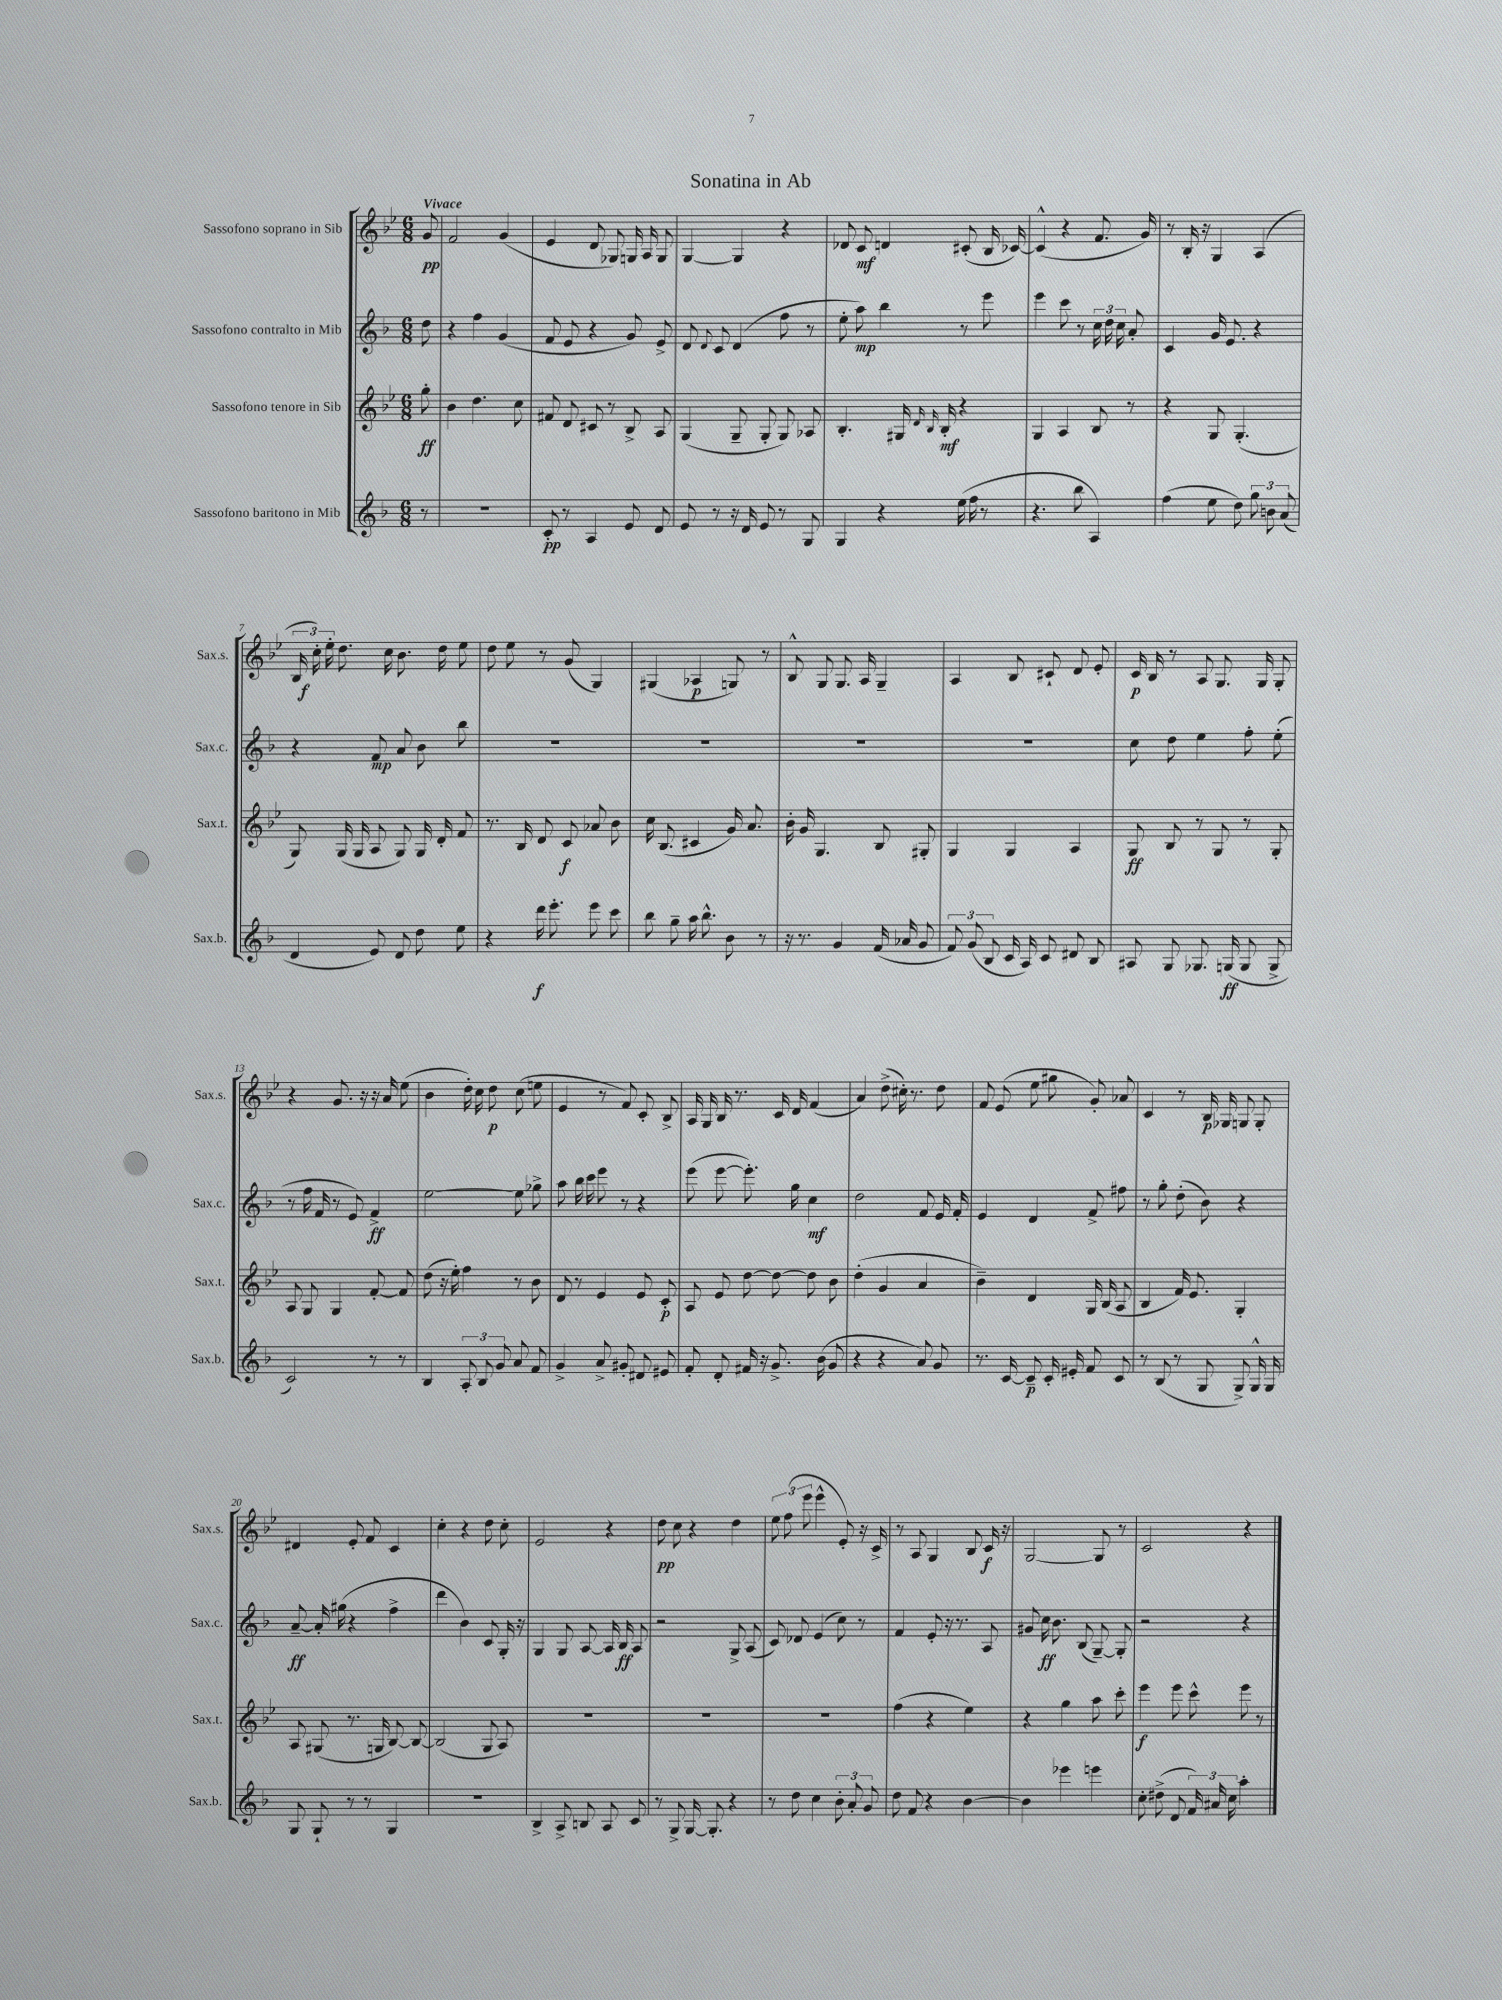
\header { title = "Sonatina in Ab" }
<<
\new StaffGroup <<
\new Staff = "s0" \with { instrumentName = "Sassofono soprano in Sib" shortInstrumentName = "Sax.s." } {
    \clef treble \key bes \major \numericTimeSignature \time 6/8 \partial 8 \tempo "Vivace"
    \autoBeamOff g'8\pp |
    f'2 g'4( |
    ees'4 d'8 ges8) g16 a16 g8 |
    g4~ g4 r4 |
    des'8 c'8\mf d'4 cis'8-.( bes16 ces'16~) |
    ces'4-^( r4 f'8. g'16) |
    r8 bes16-. r16 g4 a4( |
    \tuplet 3/2 { bes16 c''16-.\f) ees''16-. } d''8. c''16 bes'8. d''16 ees''8 |
    d''8 ees''8 r8 g'8( g4) |
    gis4( aes4\p g8) r8 |
    bes8-^ g8 g8. a16 g4-- |
    a4 bes8 cis'8-! d'8 ees'8-. |
    c'16\p bes16 r8 a8 g8. g16 g8-. |
    r4 g'8. r16 r16 a'16 ees''8( |
    bes'4 d''16-.) c''16 d''8\p c''8( e''8 |
    ees'4 r8 f'8) c'8-. bes8-> |
    a16 g16 bes16 r8. c'16 d'16 f'4( |
    a'4) d''8->( cis''16-.) r8. d''8 |
    f'8 ees'8( ees''8 gis''8 g'8-.) aes'8 |
    c'4 r8 bes16\p ges16 g8 g8-. |
    dis'4 ees'8-. f'8 c'4 |
    c''4-. r4 d''8 c''8-. |
    ees'2 r4 |
    d''8\pp c''8 r4 d''4 |
    \tuplet 3/2 { ees''8 f''8( ees'''8 } ees'''4-^ ees'8-.) r16 c'16-> |
    r8 a8 g4 bes8 c'16\f r16 |
    g2~ g8 r8 |
    c'2 r4 \bar "|." |
}
\new Staff = "s1" \with { instrumentName = "Sassofono contralto in Mib" shortInstrumentName = "Sax.c." } {
    \clef treble \key f \major \numericTimeSignature \time 6/8 \partial 8
    \autoBeamOff d''8 |
    r4 f''4 g'4( |
    f'8 e'8 r4 g'8) e'8-> |
    d'8 \appoggiatura { d'8 } c'8 d'4( f''8 r8 |
    e''8-. a''8\mp) bes''4 r8 e'''8 |
    e'''4 c'''8 r8 \tuplet 3/2 { c''16 d''16 c''16 } a'8-. |
    c'4 g'16 e'8. r4 |
    r4 f'8\mp a'8 bes'8 bes''8 |
    R2. |
    R2. |
    R2. |
    R2. |
    c''8 d''8 e''4 f''8-. e''8-.( |
    r8 f''16 f'16 r8 e'8) f'4->\ff |
    e''2~ e''8 ges''8-> |
    a''8 bes''16 c'''16 e'''8 r8 r4 |
    e'''8( e'''8~ e'''8.-.) g''16 c''4\mf |
    d''2 f'8 e'16 f'16-. |
    e'4 d'4 f'8-> fis''8 |
    r8 g''8-. d''8-.( bes'8) r4 |
    a'8~--\ff a'16-. gis''16( r4 f''4-> |
    d'''4 bes'4) c'8 g16-. r16 |
    g4 g8 a8~ a16 bes16\ff a8 |
    r2 g8-> a8( |
    c'8) des'8 e'4( c''8) r8 |
    f'4 e'8-. r16 r8. a8 |
    gis'8 c''16\ff bes'8. bes8( g8~--) g8-. |
    r2 r4 \bar "|." |
}
\new Staff = "s2" \with { instrumentName = "Sassofono tenore in Sib" shortInstrumentName = "Sax.t." } {
    \clef treble \key bes \major \numericTimeSignature \time 6/8 \partial 8
    \autoBeamOff g''8-.\ff |
    bes'4 d''4. c''8 |
    fis'8 d'8 cis'8 r8 bes8-> a8 |
    g4( g8-- g8-. g8) aes8 |
    bes4.-. gis16 \grace { d'16 bes16 } bes16-.\mf r4 |
    g4 a4 bes8 r8 |
    r4 g8 g4.-.( |
    g8) g16( g16 a8 g8) g16 d'16-. f'8 |
    r8. bes16 d'8 c'8\f aes'8 bes'8 |
    c''16 bes8.( cis'4 g'16) a'8. |
    bes'16-. g'16 g4. bes8 gis8-. |
    g4 g4 a4 |
    g8\ff bes8 r8 g8 r8 g8-. |
    a8 g8 g4 f'8~-. f'8 |
    d''8( r16 ees''16-.) f''4 r8 bes'8 |
    d'8 r8 ees'4 ees'8 c'8-.\p |
    a8 ees'8 d''8~ d''8~ d''8 bes'8 |
    d''4-.( g'4 a'4 |
    bes'4--) d'4 g16 bes16( a8 |
    bes4 f'16) ees'8. g4-. |
    a8 gis8( r8. g16 bes8~) bes8~ |
    bes2( g8 a8) |
    R2. |
    R2. |
    R2. |
    f''4( r4 ees''4) |
    r4 g''4 a''8 c'''8-. |
    ees'''4\f ees'''8 c'''8-^ ees'''8 r8 \bar "|." |
}
\new Staff = "s3" \with { instrumentName = "Sassofono baritono in Mib" shortInstrumentName = "Sax.b." } {
    \clef treble \key f \major \numericTimeSignature \time 6/8 \partial 8
    \autoBeamOff r8 |
    r2. |
    c'8-.\pp r8 a4 e'8 d'8 |
    e'8 r8 r16 d'16 e'8 r8 g8 |
    g4 r4 e''16( f''16 r8 |
    r4. bes''8 a4) |
    f''4( e''8 d''8) \tuplet 3/2 { g''8 b'8 a'8( } |
    d'4 e'8) d'8 d''8 e''8 |
    r4 d'''16\f e'''8.-. e'''8 c'''8 |
    bes''8 g''8-- a''16 bes''8.-^ bes'8 r8 |
    r16 r8. g'4 f'16( aes'16 g'8 |
    \tuplet 3/2 { f'8) g'8( bes8 } c'16 a16) c'8 dis'8 bes8 |
    ais8 g8 ges8. g16\ff( g8 g8-> |
    c'2) r8 r8 |
    bes4 \tuplet 3/2 { a8-. bes8 g'8 } a'8 f'8 |
    g'4-> a'8-> gis'8-. dis'8 eis'8 |
    f'8-. d'8-. fis'16 r16 g'8.-> bes'16( g'8 |
    r4 r4 a'8) g'8 |
    r8. c'16~ c'8--\p c'16-. eis'16-. f'8 c'8 |
    r8 bes8( r8 g8 g8->) g16-^ g16 |
    g8 g8-! r8 r8 g4 |
    R2. |
    bes4-> a8-> b8 a8 c'8 |
    r8 g8-> g16~ g8.-. r4 |
    r8 d''8 c''4 \tuplet 3/2 { bes'8-. a'8-. g'8 } |
    d''8 f'8 r4 bes'4~ |
    bes'4 ees'''4 e'''4 |
    c''8-. dis''8->( d'8 \tuplet 3/2 { f'16) ais'16 c''16 } a''4-. \bar "|." |
}
>>
>>
